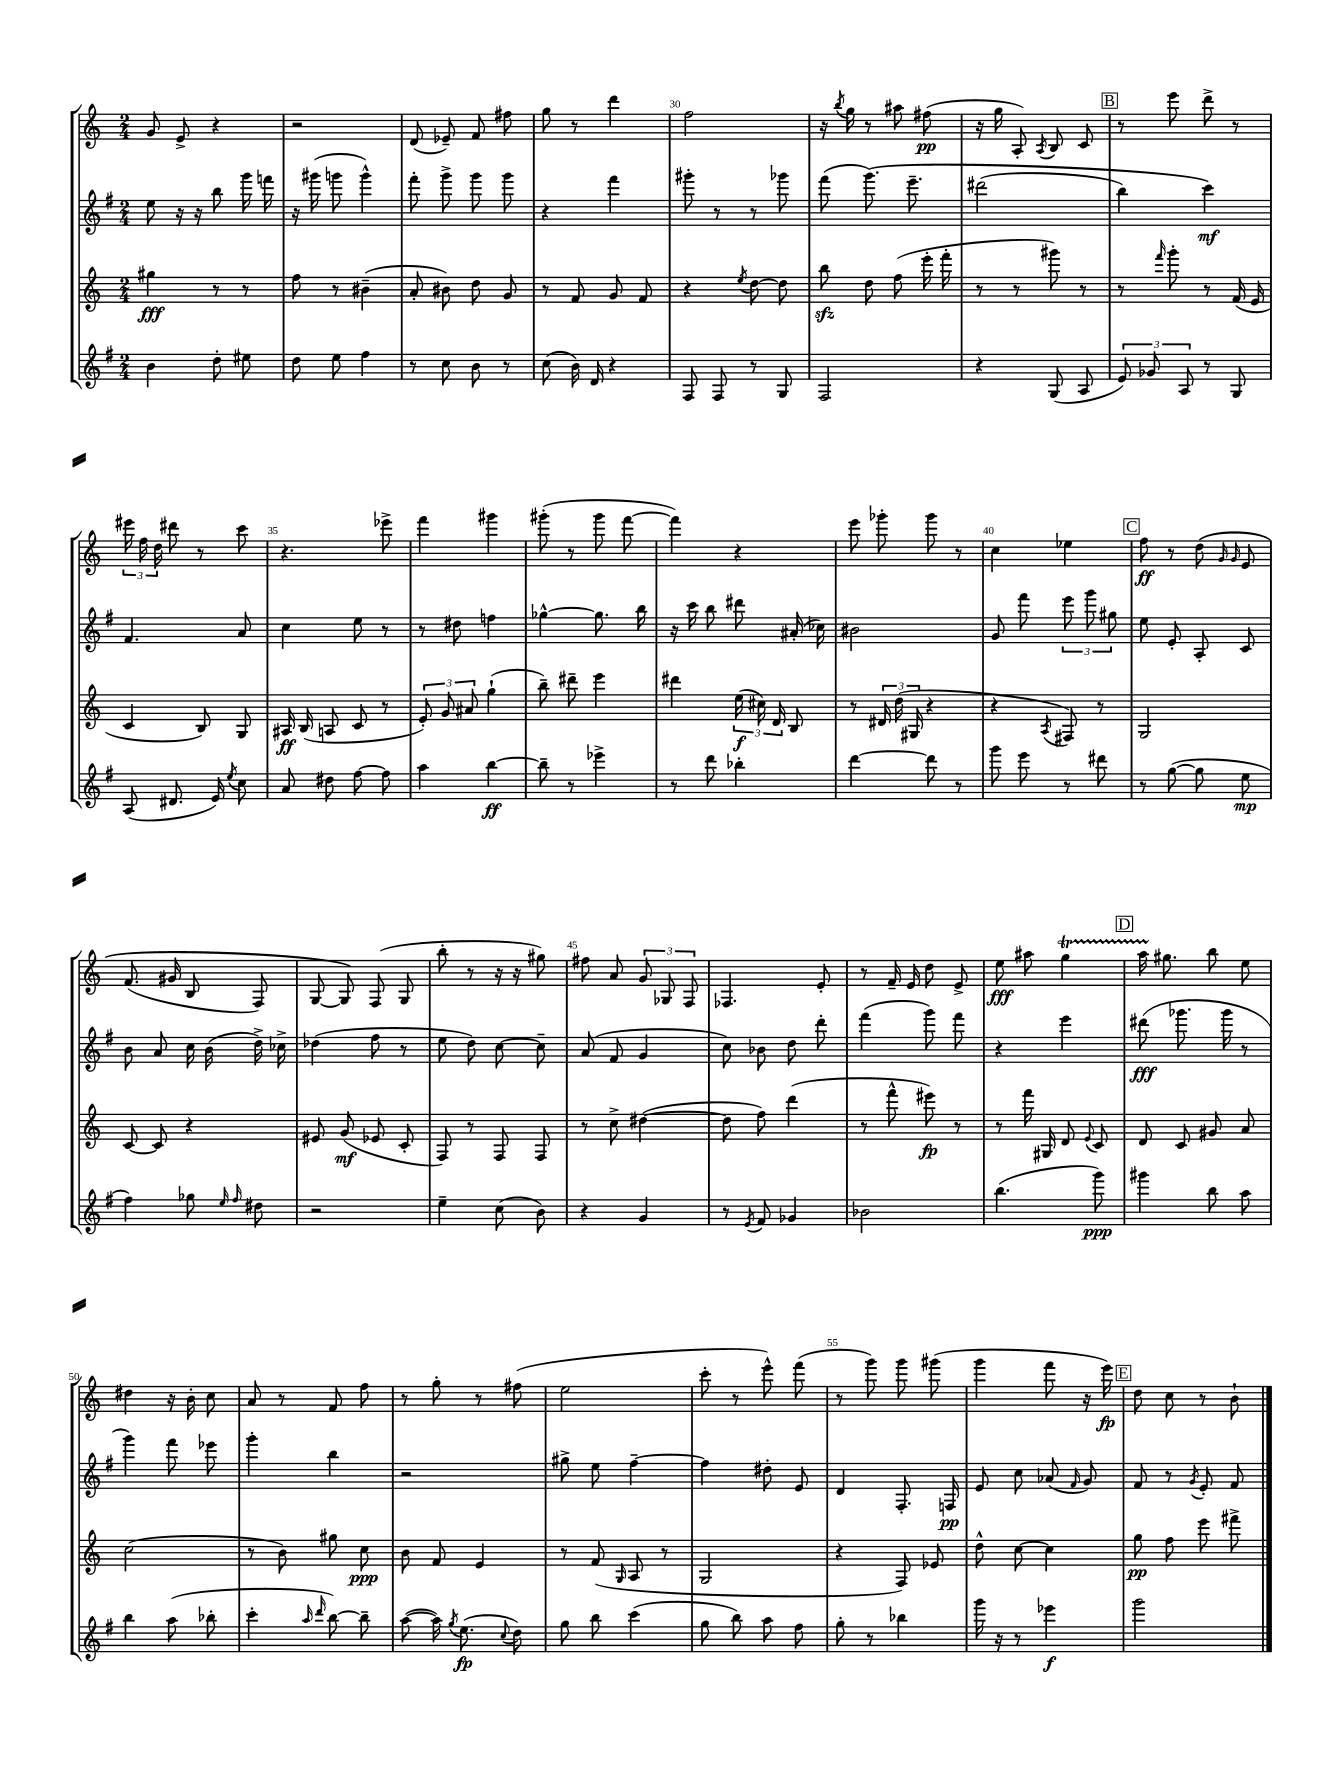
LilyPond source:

<<
\new StaffGroup <<
\new Staff = "s0" {
    \clef treble \key c \major \numericTimeSignature \time 2/4
    \autoBeamOff g'8 e'8-> r4 |
    r2 |
    d'8( ees'8--) f'8 fis''8 |
    g''8 r8 d'''4 |
    f''2 |
    r16 \acciaccatura { b''8 } g''16 r8 ais''8 fis''8\pp( |
    r16 g''16 a8-.) \acciaccatura { a8 } b8 c'8 |
    \mark \markup { \box "B" } r8 e'''8 d'''8-> r8 |
    \tuplet 3/2 { eis'''16 f''16 d''16 } dis'''8 r8 c'''8 |
    r4. ees'''8-> |
    f'''4 gis'''4 |
    gis'''8-.( r8 gis'''8 f'''8~ |
    f'''4) r4 |
    e'''8 ges'''8-. ges'''8 r8 |
    c''4 ees''4 |
    \mark \markup { \box "C" } f''8\ff r8 d''8\( \grace { g'16 g'16 } e'8 |
    f'8.( gis'16 b8 f8) |
    g8~ g8\) f8( g8 |
    b''8-. r8 r16 r16 gis''8) |
    fis''8 a'8 \tuplet 3/2 { g'8 ges8 f8 } |
    fes4. e'8-. |
    r8 f'16-- e'16 d''8 e'8-> |
    e''8\fff ais''8 g''4\startTrillSpan |
    \mark \markup { \box "D" } a''16 gis''8.\stopTrillSpan b''8 e''8 |
    dis''4 r16 b'16-. c''8 |
    a'8 r8 f'8 f''8 |
    r8 g''8-. r8 fis''8( |
    e''2 |
    c'''8-. r8 e'''8-^) f'''8( |
    r8 g'''8) g'''8 gis'''8( |
    g'''4 f'''8 r16 e'''16\fp) |
    \mark \markup { \box "E" } d''8 c''8 r8 b'8-! \bar "|." |
}
\new Staff = "s1" {
    \clef treble \key g \major \numericTimeSignature \time 2/4
    \autoBeamOff e''8 r16 r16 b''8 g'''16 f'''16 |
    r16 gis'''16( g'''8 g'''4-^) |
    fis'''8-. g'''8-> g'''8 g'''8 |
    r4 fis'''4 |
    gis'''8-. r8 r8 ges'''8 |
    fis'''8( g'''8.)\( e'''8.-- |
    dis'''2( |
    \mark \markup { \box "B" } b''4) c'''4\mf\) |
    fis'4. a'8 |
    c''4 e''8 r8 |
    r8 dis''8 f''4 |
    ges''4~-^ ges''8. b''16 |
    r16 c'''16 b''8 dis'''8 ais'16-.( ces''16) |
    bis'2 |
    g'8 fis'''8 \tuplet 3/2 { e'''8 g'''8 gis''8 } |
    \mark \markup { \box "C" } e''8 e'8-. a8-. c'8 |
    b'8 a'8 c''16 b'16( d''16->) ces''16-> |
    des''4( fis''8 r8 |
    e''8 d''8) c''8~ c''8-- |
    a'8( fis'8 g'4 |
    c''8) bes'8 d''8 d'''8-. |
    fis'''4( g'''8) fis'''8 |
    r4 e'''4 |
    \mark \markup { \box "D" } dis'''8\fff( ges'''8. ges'''16 r8 |
    g'''4) fis'''8 ees'''8 |
    g'''4-. b''4 |
    r2 |
    gis''8-> e''8 fis''4~-- |
    fis''4 dis''8-. e'8 |
    d'4 fis8.-. f16\pp |
    e'8 c''8 aes'8( \grace { fis'16 } g'8) |
    \mark \markup { \box "E" } fis'8 r8 \acciaccatura { g'8 } e'8-. fis'8 \bar "|." |
}
\new Staff = "s2" {
    \clef treble \key c \major \numericTimeSignature \time 2/4
    \autoBeamOff gis''4\fff r8 r8 |
    f''8 r8 bis'4--( |
    a'8-. bis'8) d''8 g'8 |
    r8 f'8 g'8 f'8 |
    r4 \acciaccatura { e''8 } d''8~ d''8 |
    b''8\sfz d''8 f''8( e'''16-. f'''16-. |
    r8 r8 gis'''8) r8 |
    \mark \markup { \box "B" } r8 \grace { f'''16 } g'''8-. r8 f'16( e'16 |
    c'4 b8) g8 |
    ais16\ff b16( a8 c'8 r8 |
    \tuplet 3/2 { e'8-.) g'8 ais'8 } g''4-!( |
    b''8--) dis'''8-- e'''4 |
    dis'''4 \tuplet 3/2 { e''16\f( cis''16) d'16 } b8 |
    r8 \tuplet 3/2 { dis'16 d''16( gis16 } r4 |
    r4 \acciaccatura { a8 } fis8) r8 |
    \mark \markup { \box "C" } g2 |
    c'8~ c'8 r4 |
    eis'8 g'8\mf( ees'8 c'8-. |
    f8) r8 f8 f8 |
    r8 c''8-> dis''4~( |
    dis''8 f''8) d'''4( |
    r8 f'''8-^ eis'''8\fp) r8 |
    r8 f'''16 gis16 d'8 \appoggiatura { e'8 } c'8 |
    \mark \markup { \box "D" } d'8 c'8 gis'8 a'8 |
    c''2( |
    r8 b'8) gis''8 c''8\ppp |
    b'8 f'8 e'4 |
    r8 f'8( \grace { g16 } a8 r8 |
    g2 |
    r4 f8) ees'8 |
    d''8-^ c''8~ c''4 |
    \mark \markup { \box "E" } g''8\pp f''8 e'''8 fis'''8-> \bar "|." |
}
\new Staff = "s3" {
    \clef treble \key g \major \numericTimeSignature \time 2/4
    \autoBeamOff b'4 d''8-. eis''8 |
    d''8 e''8 fis''4 |
    r8 c''8 b'8 r8 |
    c''8( b'16) d'16 r4 |
    fis8 fis8 r8 g8 |
    fis2 |
    r4 g8( a8 |
    \mark \markup { \box "B" } \tuplet 3/2 { e'8) ges'8 a8 } r8 g8 |
    a8( dis'8. e'16) \acciaccatura { e''8 } c''8 |
    a'8 dis''8 fis''8~ fis''8 |
    a''4 b''4~\ff |
    b''8-- r8 ees'''4-> |
    r8 d'''8 bes''4-. |
    d'''4~ d'''8 r8 |
    g'''8 e'''8 r8 dis'''8 |
    \mark \markup { \box "C" } r8 g''8~( g''8 e''8\mp |
    fis''4) ges''8 \grace { e''16 fis''16 } dis''8 |
    r2 |
    e''4-- c''8( b'8) |
    r4 g'4 |
    r8 \acciaccatura { e'8 } fis'8 ges'4 |
    bes'2 |
    b''4.( g'''8\ppp) |
    \mark \markup { \box "D" } gis'''4 b''8 a''8 |
    b''4 a''8( bes''8-. |
    c'''4-. \grace { a''16 d'''16 } b''8~) b''8-- |
    a''8~( a''16) \acciaccatura { g''8 } e''8.\fp( \appoggiatura { c''8 } d''8) |
    g''8 b''8 c'''4( |
    g''8 b''8) a''8 fis''8 |
    g''8-. r8 bes''4 |
    g'''16 r16 r8 ees'''4\f |
    \mark \markup { \box "E" } g'''2 \bar "|." |
}
>>
>>
\layout { \context { \Score currentBarNumber = #26 \override BarNumber.break-visibility = ##(#f #t #t) barNumberVisibility = #(every-nth-bar-number-visible 5) } }
